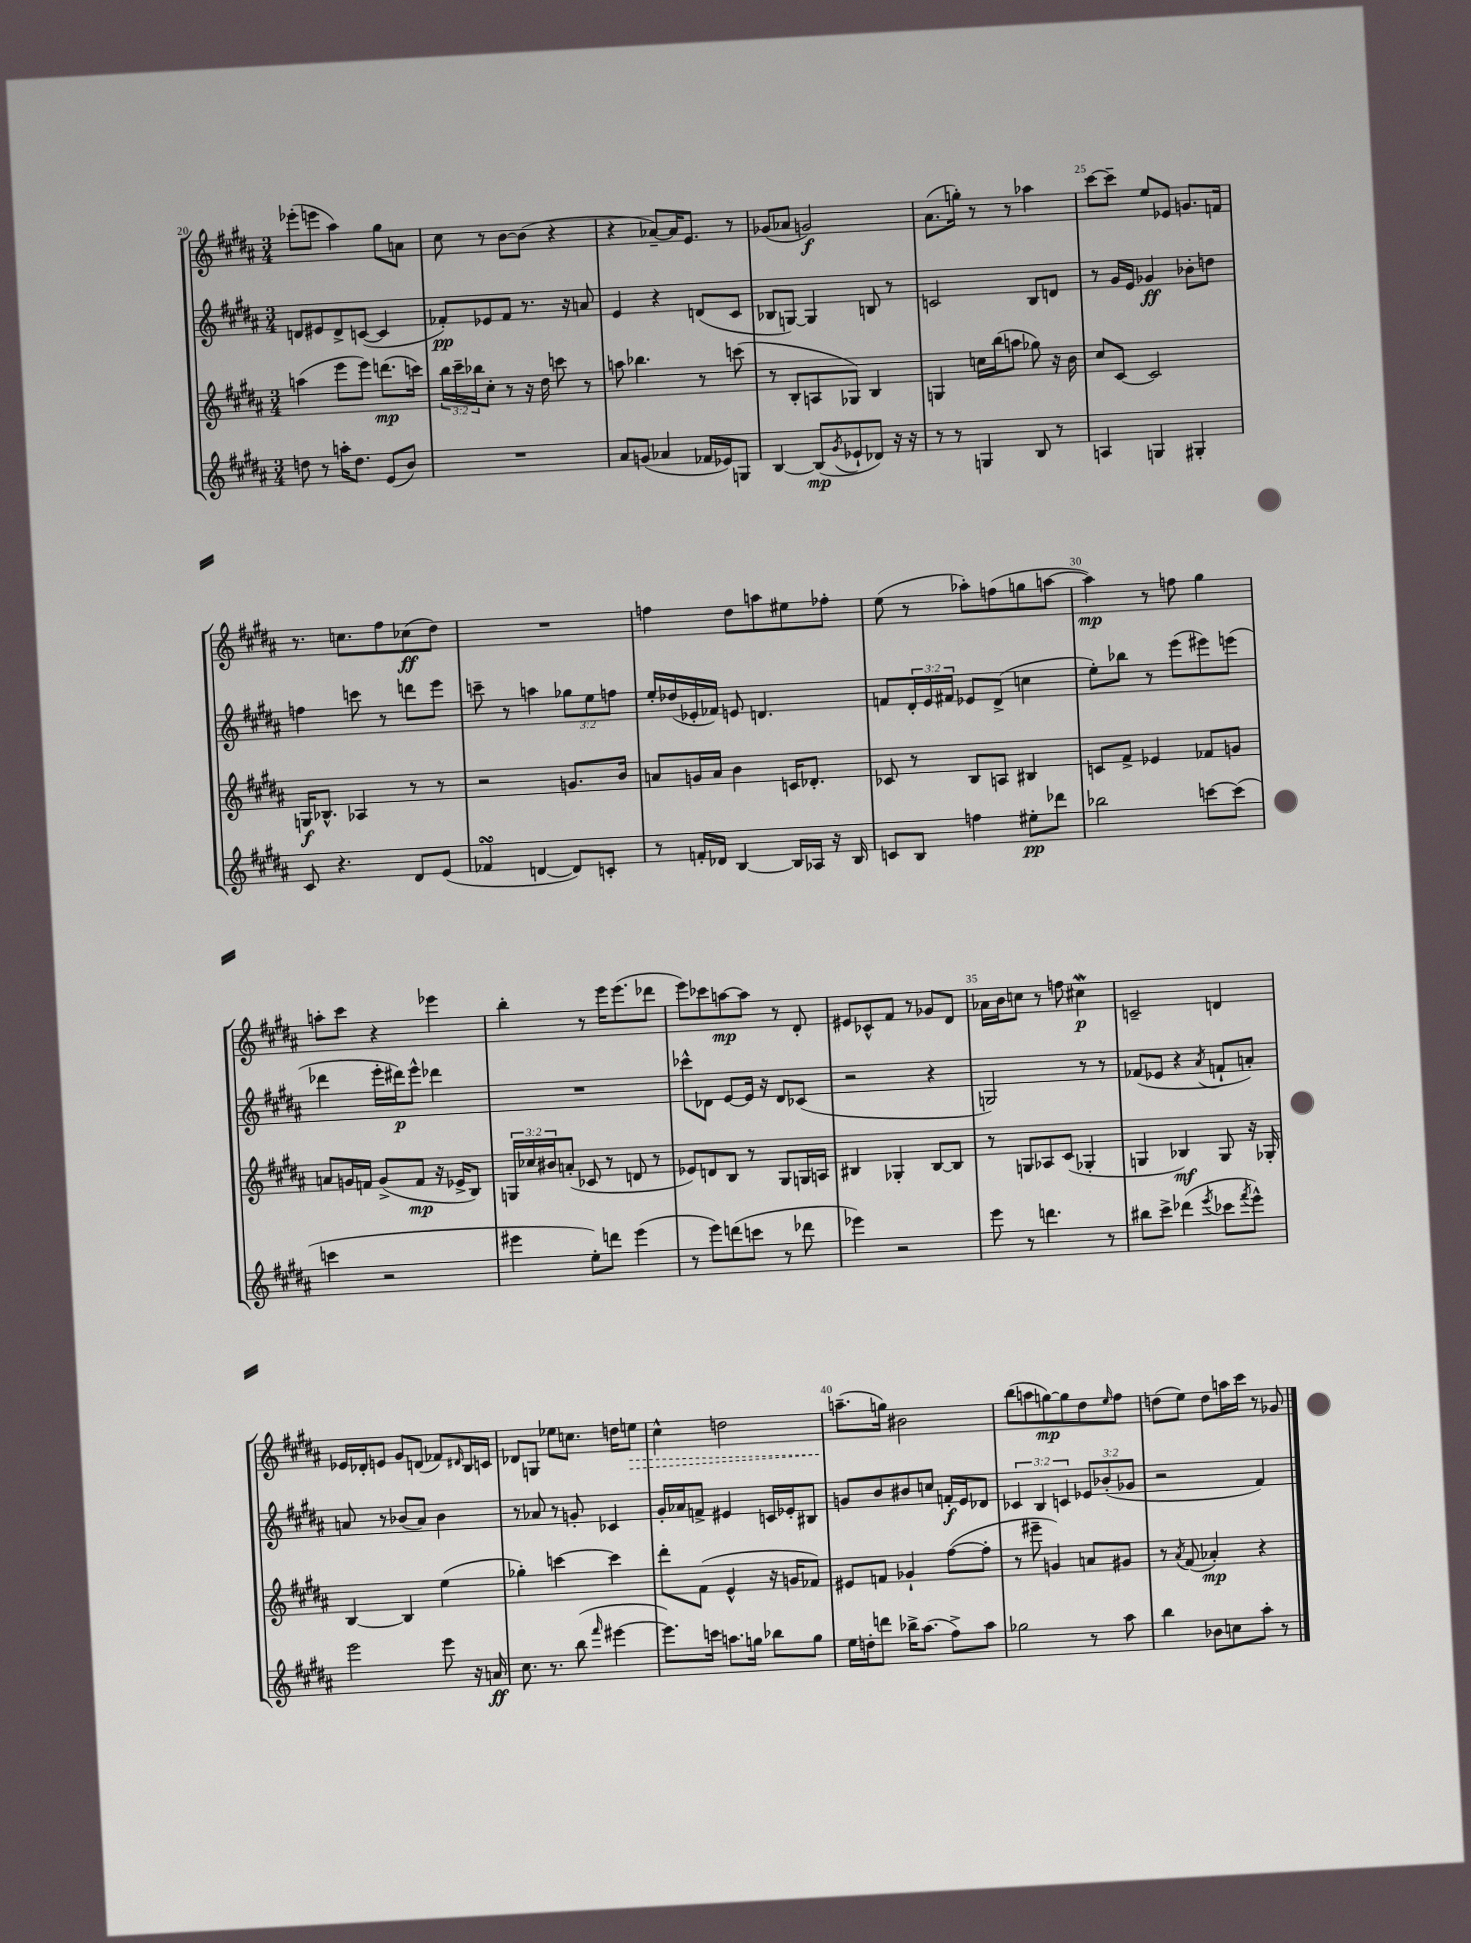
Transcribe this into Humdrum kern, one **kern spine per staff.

**kern	**kern	**kern	**kern
*staff4	*staff3	*staff2	*staff1
*clefG2	*clefG2	*clefG2	*clefG2
*k[f#c#g#d#a#]	*k[f#c#g#d#a#]	*k[f#c#g#d#a#]	*k[f#c#g#d#a#]
*M3/4	*M3/4	*M3/4	*M3/4
8dd	(4aa	8d	(8eee-'
8r	.	8e#	8eee
16aa'	8eee	8d^	4aa#)
8.dd	.	.	.
.	8eee)	([8c	.
(8e	(8.ddd	4c]	8gg#
8b)	.	.	8a
.	16ccc)	.	.
=	=	=	=
2.r	24bb	8f-')	8cc#
.	24ccc#~	.	.
.	24bb-	.	.
.	8cc#'	8e-	8r
.	8r	8f-	[8b
.	16r	8.r	(8b]
.	16dd#	.	.
.	8ccc	.	4r
.	.	16r	.
.	8r	8a	.
=	=	=	=
8a#	8aa	4e	4r
(8g	4.bb-	.	.
4a-	.	4r	[8a-~)
.	.	.	16a-]
.	.	.	8.e
16f-	8r	(8d	.
16e-)	.	.	.
8G	(8ccc	8c#	8r
=	=	=	=
[4B	8r	8B-	(8g-
.	8B'	[8G)	8a-
(8B]	8A	4G]	2g)
8qg#	.	.	.
8e-`	8G-)	.	.
8d-)	4B	8B	.
16r	.	8r	.
16r	.	.	.
=	=	=	=
8r	4G	2c	(8.a#
8r	.	.	.
.	.	.	16gg')
4G	16cc	.	8r
.	(16bb	.	.
.	8aa	.	8r
8B	8gg-)	8B	4aa-
8r	16r	8d	.
.	16b	.	.
=	=	=	=
4A	8cc#	8r	[8ccc#
.	[8c#	16g#	8ccc#~]
.	.	16e	.
4G	2c#]	4g-	8ee
.	.	.	8e-
4G#'	.	8b-'	8.g
.	.	8dd	.
.	.	.	16f
=	=	=	=
8c#	16G	4ff	8.r
.	8.B-^^	.	.
4.r	.	.	.
.	.	.	8.cc
.	4A-	8ccc	.
.	.	8r	8ff#
8d#	8r	8ddd	(8cc-
(8e	8r	8eee	8dd#)
=	=	=	=
4f-	2r	8ccc~	2.r
.	.	8r	.
[4d	.	4aa	.
8d])	8.g	12gg-	.
.	.	12ee	.
8c'	.	.	.
.	.	12ff	.
.	16b	.	.
=	=	=	=
8r	8a	16ee'	4ff
.	.	(16dd-	.
16f'	16g	16e-'	.
16d-	16a	16f-)	.
[4B	4b	8e	8dd#
.	.	4.d	8aa
16B]	16c	.	8ee#
16A-	8.d-'	.	.
16r	.	.	8ff-'
16B	.	.	.
=	=	=	=
8c	8c-	8f	(8ee
8B	8r	24d#'	8r
.	.	24e	.
.	.	24f#	.
4ff	8B	8e-	8aa-')
.	8A	(8d#^	(8ff
8ee#'	4B#	4cc	8gg
8ddd-	.	.	[8aa
=	=	=	=
2bb-	8c	8ee')	4aa])
.	8f#^	8bb-	.
.	4e-	8r	8r
.	.	(8eee	8ff
[8ccc	8f-	8eee#)	4gg#
(8ccc]	8g	(8eee	.
=	=	=	=
4ccc	8a	4ddd-	8aa'
.	16g	.	8ccc#
.	16f	.	.
2r	(8g^	16eee'	4r
.	.	16ddd#)	.
.	8f	8eee^^	.
.	16r	4ddd-	4eee-
.	16e-^	.	.
.	8B)	.	.
=	=	=	=
4eee#	24G	2.r	4bb'
.	24cc-	.	.
.	24b#	.	.
.	(8a'	.	.
8ee')	8c-	.	8r
8ddd	8r	.	16eee
.	.	.	(8.eee
(4eee#	8d	.	.
.	8r	.	8ddd-
=	=	=	=
8r	8e-)	8ccc-^^	8eee)
8eee)	8d	8d-	8ccc-
(8ddd	8B	[8e	[8aa
8ccc	8r	16e]	8aa]
.	.	16r	.
8r	8G#	8d-	8r
8ddd-	16G	(8c-	8d#'
.	16A	.	.
=	=	=	=
4eee-)	4B#	2r	8e#
.	.	.	8c-^^
2r	4G-'	.	8f#
.	.	.	8r
.	[8B#	4r	8g-
.	8B#]	.	8d#
=	=	=	=
8eee	8r	2G)	16a-
.	.	.	16b
8r	8G	.	8cc
4.ddd	8A-	.	8r
.	(8c#	.	8ff
.	4G-'	8r	4cc#
8r	.	8r	.
=	=	=	=
8bb#	4G	(8f-	2c~
8ccc#^	.	8e-	.
(4ddd-	4B-)	4r	.
8qeee	.	8qa#	.
8ccc-	8G	8f`	4d
8qfff#	.	.	.
8eee^^)	16r	8a')	.
.	16G-'	.	.
=	=	=	=
2eee	[4B	8a	16e-
.	.	.	16d-'
.	.	8r	8e
.	4B]	(8b-	8g#
.	.	8a)	(8d
8eee	(4ee	4b-	8f-)
.	.	.	16qqd#
16r	.	.	16B
16a	.	.	16c
=	=	=	=
8.cc#	4gg-')	8r	8d-
.	.	8a-	8G
8.r	.	.	.
.	[4ccc	8r	8ee-
(8bb	.	8g'	8.cc
16qqfff#	.	.	.
[4eee#	4ccc]	4c-	.
.	.	.	16dd
.	.	.	8ee
=	=	=	=
8.eee#])	8ddd#'	16g#'	4cc#^^
.	.	16a-	.
.	(8f#	8f^	.
16ccc	.	.	.
8.aa	4e^^	4e#	2dd
16gg	.	.	.
8bb-	16r	16c	.
.	16g	16e-'	.
8gg	8f-)	8B#	.
=	=	=	=
16ee	8e#	8g	(8.aa~
16dd'	.	.	.
8ddd	8f	8b	.
.	.	.	16gg)
16bb-^	4g-`	8b#	2b#
(8.aa#	.	.	.
.	.	8cc	.
8ff#^)	([8ff#	16f'	.
.	.	16e	.
8aa#	8ff#']	8d-	.
=	=	=	=
2gg-	8r	6c-	(8bb
.	8eee#~	.	8aa
.	.	6B	.
.	4g)	.	[8gg)
.	.	6c	.
.	.	.	8gg]
8r	8a	12e-	8dd#
.	.	(12b-'	.
.	.	.	16qqee
8aa#	8g#	.	8ff#
.	.	12g-	.
=	=	=	=
4bb	8r	2r	(8dd
.	8qa#	.	.
.	(8f#	.	8ee)
8b-	4a-')	.	8dd
8cc	.	.	16aa
.	.	.	16ccc#
8aa#'	4r	4f#)	8r
8r	.	.	8g-
==	==	==	==
*-	*-	*-	*-
